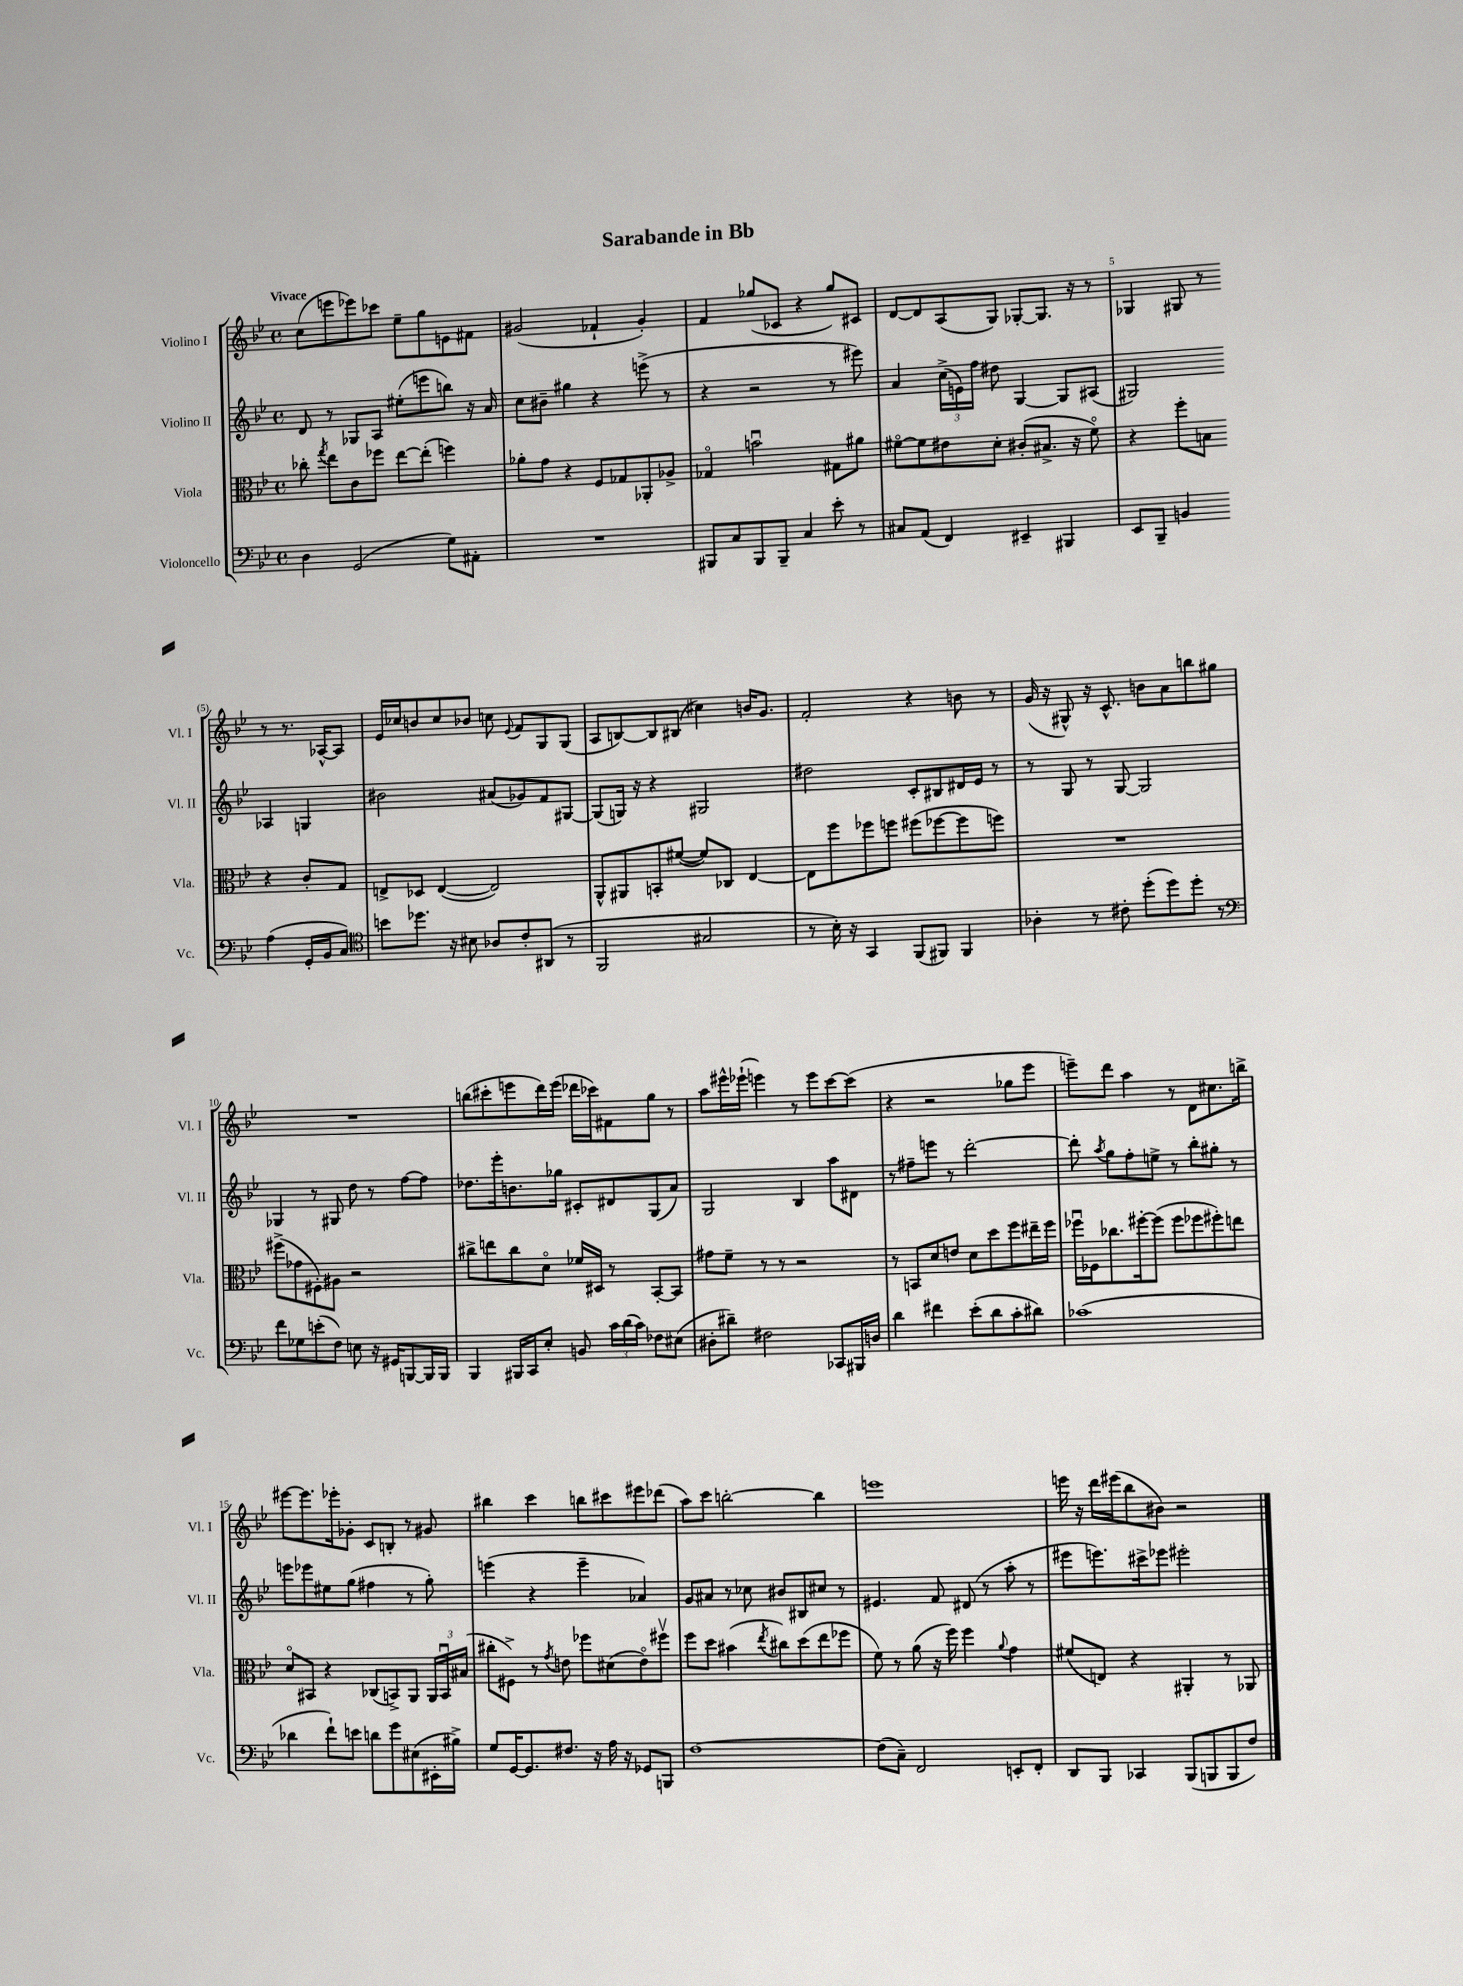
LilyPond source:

\header { title = "Sarabande in Bb" }
<<
\new StaffGroup <<
\new Staff = "s0" \with { instrumentName = "Violino I" shortInstrumentName = "Vl. I" } {
    \clef treble \key bes \major \defaultTimeSignature \time 4/4 \tempo "Vivace"
    \autoBeamOff c''8[( e'''8 ees'''8) ces'''8] ees''8[-- g''8 e'8 fis'8] |
    gis'2( fes'4-! gis'4-.) |
    f'4 ges''8[( ces'8] r4 ges''8[) cis'8] |
    d'8[~ d'8 a8( g8]) ges8[~-. ges8.] r16 r8 |
    ges4 gis8 r8 r8 r8. aes16[~-^ aes8] |
    ees'16[ ces''16 b'8 ces''8 bes'8] c''8 \appoggiatura { ees'8 } f'8[ g8 g8]( |
    a8[ b8~) b8 bis8]( cis''4) b'16[ g'8.] |
    f'2-. r4 b'8 r8 |
    g'16( r16 gis8-^) r16 c'8.-^ b'8[ a'8 b''8 gis''8] |
    R1 |
    b''8[( cis'''8-. e'''8 d'''16) e'''16]( des'''16[ ces'''16) fis'8 g''8] r8 |
    a''8[ eis'''16-^ ees'''16]-!( e'''4) r8 e'''8[ c'''8~ c'''8]( |
    r4 r2 ges''8[ ees'''8] |
    e'''8[--) d'''8] a''4 r8 d'8[ cis''8. b''16]-> |
    eis'''8[~ eis'''8. ees'''16-. ges'8]-. c'8[ b8]-. r8 gis'8 |
    bis''4 c'''4 b''8[ cis'''8 eis'''8 des'''8]( |
    a''8[) c'''8] b''2~-. b''4 |
    e'''1 |
    e'''16 r16 d'''16[ eis'''16( bes''8 bis'8]) r2 \bar "|." |
}
\new Staff = "s1" \with { instrumentName = "Violino II" shortInstrumentName = "Vl. II" } {
    \clef treble \key bes \major \defaultTimeSignature \time 4/4
    \autoBeamOff d'8 r8 ges8[ a8] eis''8[-.( e'''8 b''8]) r16 a'16 |
    c''8[ bis'8]-- gis''4 r4 e'''8->( r8 |
    r4 r2 r8 eis'''8) |
    a'4 \tuplet 3/2 { c''16[->( e'16) f''16] } dis''8 g4~ g8[ ais8]( |
    gis2) aes4 g4 |
    bis'2 ais'8[( ges'8) f'8 gis8]~ |
    gis8[( g16]) r16 r4 gis2 |
    dis''2 c'8[-. bis8 dis'16 ees'16] r8 |
    r8 g8 r8 g8~ g2 |
    ges4 r8 gis8 d''8 r8 f''8[~ f''8] |
    des''8.[ ees'''16-. b'8. ges''16] cis'8[-. dis'8 g8( a'8]) |
    g2 bes4 a''8[ dis'8] |
    r8 fis''8[-- e'''8] r8 d'''2~-. |
    d'''8-. \acciaccatura { a''8 } g''8[ f''8-. e''8]-> r8 bes''8[-. gis''8]-. r8 |
    e'''8[ ees'''8 eis''8 g''8]( fis''4 r8 g''8-.) |
    e'''4( r4 e'''4-- aes'4) |
    g'8[ ais'8] r8 ces''8 bis'8[ bis8 cis''8] r8 |
    eis'4. f'8 dis'8( r8 a''8-. r8 |
    eis'''8[ e'''8.) cis'''16-> ees'''8] eis'''2-. \bar "|." |
}
\new Staff = "s2" \with { instrumentName = "Viola" shortInstrumentName = "Vla." } {
    \clef alto \key bes \major \defaultTimeSignature \time 4/4
    \autoBeamOff ces''8-. \acciaccatura { g''8 } ees''8[ c'8 fes''8] ees''8[~ ees''8]-.( f''4) |
    aes'8[-. g'8] r4 f8[ ges8 aes,8-. aes8]-> |
    ges4\flageolet b'2\downbow gis8[ ais'8] |
    fis'8[~\flageolet fis'8 eis'8 d'8]-. cis'8[-.( bis8.]-> r16 fis'8\flageolet) |
    r4 f''8[-. b8] r4 c'8[-. g8] |
    e8[-> des8] e4~( e2) |
    a,8[-^ ais,8 b,8-. fis'8]~( fis'8[) ces8] ees4~ |
    ees8[ f''8 fes''8 f''8] fis''8[( fes''8~ fes''8 f''8]) |
    R1 |
    fis''8[->( ges'8 fis8-.) ais8] r2 |
    cis''8[-> e''8 cis''8 d'8]\flageolet fes'16[ dis16] r8 bes,8[~-. bes,8] |
    gis'8[ f'8]-- r8 r8 r2 |
    r8 b,8[ d'8 e'8] d'8[ d''8 f''8 eis''16-- f''16] |
    fes''16[\downbow fes16 ces''8. fis''16~-. fis''8]( fis''8[ fes''8 fis''8-.) e''8] |
    d'8[\flageolet bis,8] r4 ces8[( b,8->) a,8] \tuplet 3/2 { a,16[ b,16\downbow bis16]( } |
    cis''8[-. fis8]->) r8 \acciaccatura { g'8 } e'8 fes''8[ dis'8( e'8\flageolet) fis''8]\upbow |
    f''8[ d''8] bis'4( \acciaccatura { ees''8 } cis''8[) d''8( ees''8 fes''8] |
    f'8) r8 a'8( r16 f''16) f''4 \appoggiatura { a'8 } g'4 |
    fis'8[( e8]) r4 ais,4-. r8 aes,8 \bar "|." |
}
\new Staff = "s3" \with { instrumentName = "Violoncello" shortInstrumentName = "Vc." } {
    \clef bass \key bes \major \defaultTimeSignature \time 4/4
    \autoBeamOff d4 g,2( g8[) ais,8]-. |
    R1 |
    bis,,8[ c8 bis,,8 bis,,8]-- c4 ees'8-. r8 |
    cis8[ a,8]( f,4) eis,4-- bis,,4 |
    ees,8[ bes,,8]-- b,4 a4( g,16[-. b,16 c8]) |
    \clef tenor b'8[ des''8.] r16 bis8 aes8[ c'8-. ais,8]( r8 |
    f,2 gis2 |
    r8 bes16-.) r16 g,4 f,8[( fis,8]) fis,4 |
    aes4-. r8 cis'8-. d''8[-.( d''8) d''8]-. r8 |
    \clef bass f'8[ ges8 e'8-.( f8]) e8 r16 gis,16[ b,,8~ b,,16 b,,16] |
    bes,,4 bis,,16[ c,16 ees8]-. b,8 \tuplet 3/2 { c'16[ d'16( c'16]) } fes8[ eis8]( |
    dis8[-. dis'8]--) fis2 ces,8[ bis,,16 d16] |
    d'4 fis'4 ees'8[-.( d'8 c'8-. dis'8]) |
    ces'1( |
    des'4 f'8[-!) e'8] d'8[ g'8 eis8( eis,16-. bis16]->) |
    g8[ g,16~ g,8. fis8.] r16 a16 r16 ges,8[ b,,8] |
    f1~ |
    f8[( c8]--) f,2 e,8[-. f,8]-. |
    d,8[ bes,,8] ces,4 bes,,8[( b,,8 b,,8 f8]) \bar "|." |
}
>>
>>
\layout { \context { \Score \override BarNumber.break-visibility = ##(#f #t #t) barNumberVisibility = #(every-nth-bar-number-visible 5) } }
